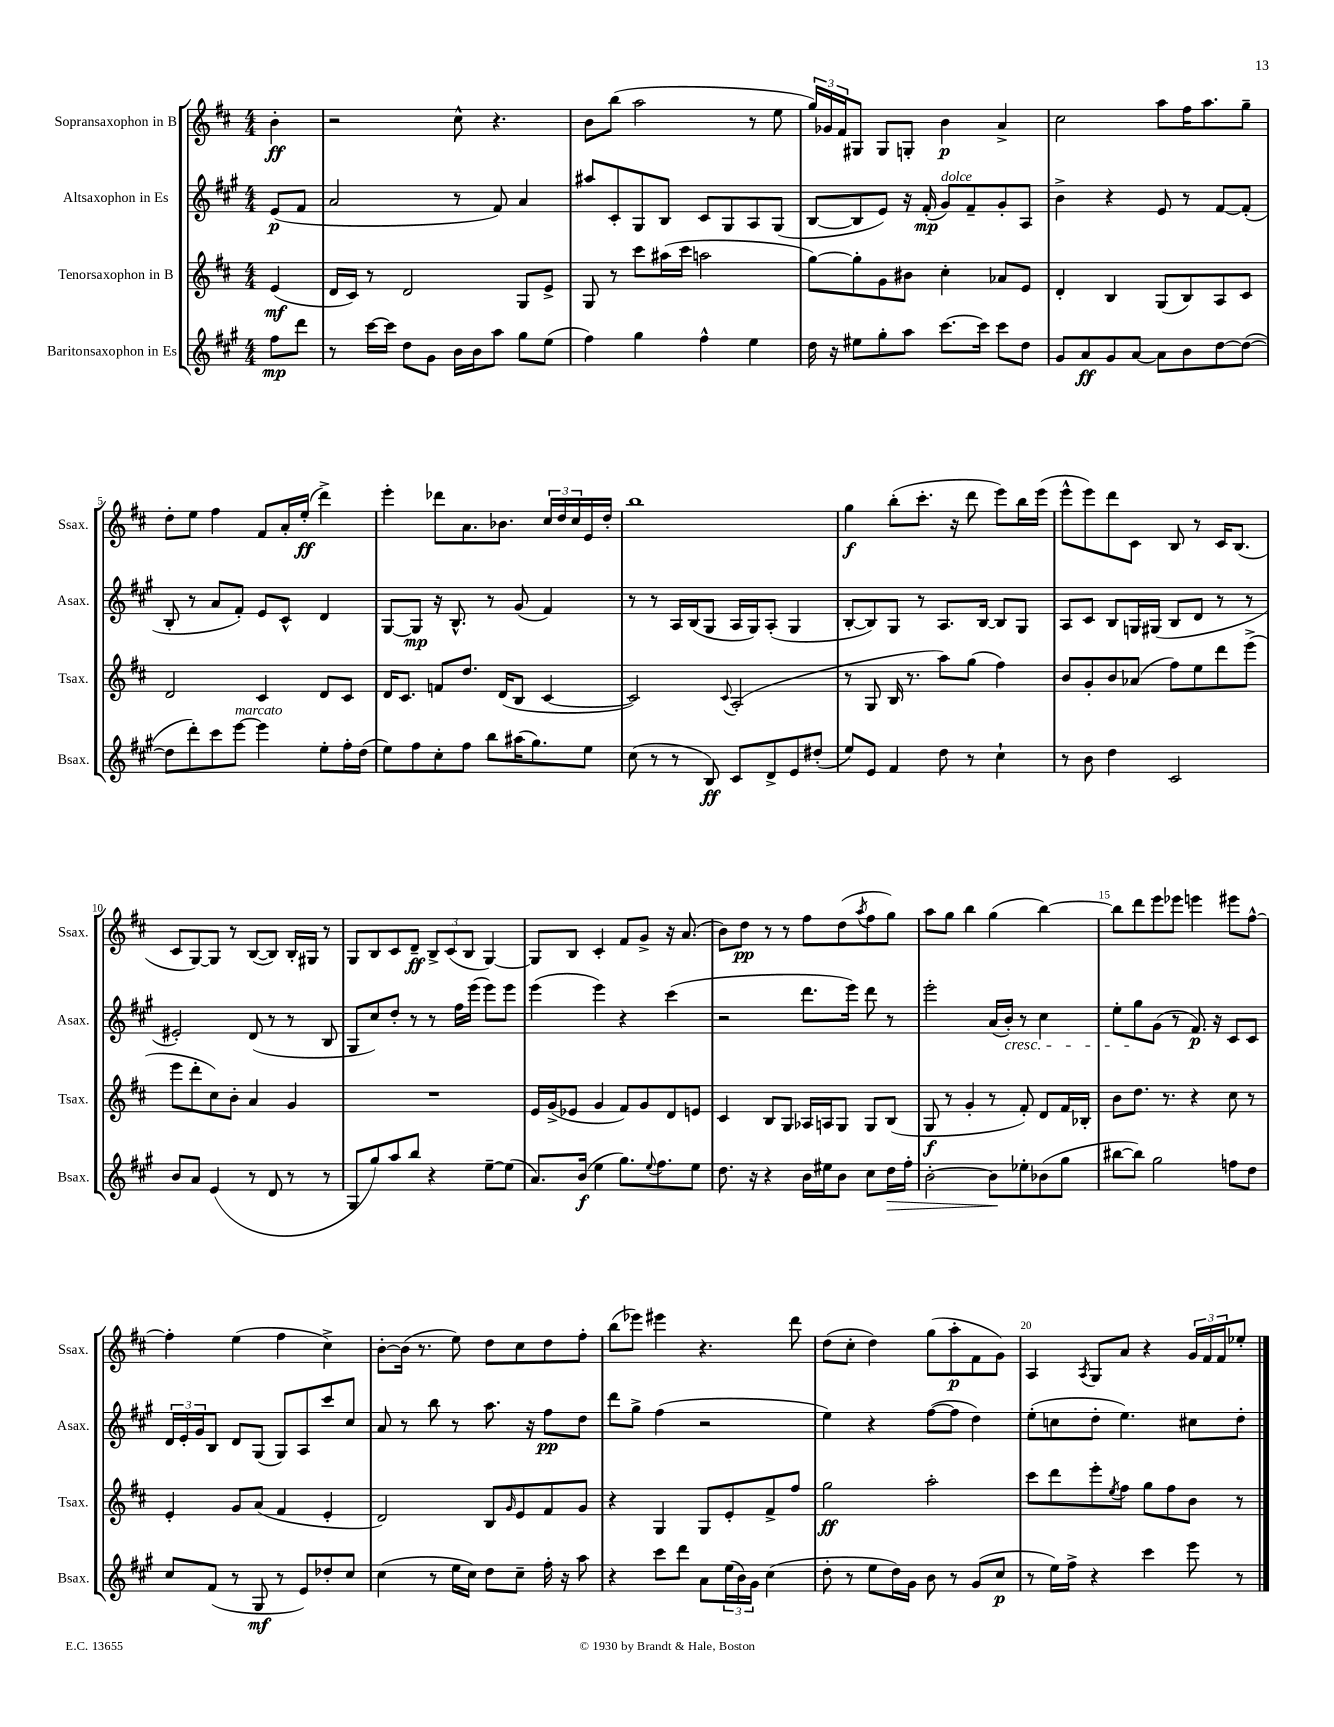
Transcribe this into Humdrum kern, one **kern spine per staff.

**kern	**kern	**kern	**kern
*staff4	*staff3	*staff2	*staff1
*clefG2	*clefG2	*clefG2	*clefG2
*k[f#c#g#]	*k[f#c#]	*k[f#c#g#]	*k[f#c#]
*M4/4	*M4/4	*M4/4	*M4/4
8ff#\L	(4e/	(8e/L	4b'\
8ddd\J	.	8f#/J	.
=	=	=	=
8r	16d/LL	2a/	2r
.	16c#/JJ)	.	.
[16ccc#\LL	8r	.	.
16ccc#\]JJ	.	.	.
8dd\L	2d/	.	.
8g#\J	.	.	.
16b\LL	.	8r	8cc#^^\
16b\J	.	.	.
8aa\J	.	8f#/)	4.r
8gg#\L	8G/L	4a/	.
(8ee\J	8e^/J	.	.
=	=	=	=
4ff#\)	8G/	8aa#/L	8b\L
.	8r	8c#'/	(8bb\J
4gg#\	8ccc#\L	8G#/	2aa\
.	(16aa#\L	8B/J	.
.	16ccc#\JJ	.	.
4ff#^^\	2aa\	8c#/L	.
.	.	8G#/	.
4ee\	.	8A/	8r
.	.	(8G#/J	8ee\
=	=	=	=
16dd\	[8gg\L)	[8B/L	24gg/LL)
.	.	.	24g-/
16r	.	.	.
.	.	.	24f#/J
8ee#\L	8gg'\]	8B/]	8G#/J
8gg#'\	8g\	8e/J)	8G#/L
8aa\J	8b#\J	16r	8G'/J
.	.	(16f#'/	.
[8.ccc#\L	4cc#'\	8g#/L)	4b\
.	.	8f#~/	.
16ccc#\]Jk	.	.	.
8ccc#\L	8a-/L	8g#'/	4a^/
8dd\J	8e/J	8A/J	.
=	=	=	=
8g#/L	4d'/	4b^\	2cc#\
8a/	.	.	.
8g#/	4B/	4r	.
[8a/J	.	.	.
8a\]L	(8G/L	8e/	8aa\L
8b\	8B/)	8r	16ff#\K
.	.	.	8.aa\
[8dd\	8A/	[8f#/L	.
(8dd\_J	8c#/J	(8f#'/]J	8gg~\J
=	=	=	=
8dd\]L	2d/	8B'/	8dd'\L
8ddd'\)	.	8r	8ee\J
8ccc#\	.	8a/L	4ff#\
[8eee\J	.	8f#'/J)	.
4eee\]	4c#/	8e/L	8f#/L
.	.	8c#^^/J	16a'/L
.	.	.	(16ee'/JJ
8ee'\L	8d/L	4d/	4ddd^\)
16ff#'\L	8c#/J	.	.
(16dd\JJ	.	.	.
=	=	=	=
8ee\L)	16d/LK	[8G#/L	4eee'\
.	8.c#/J	.	.
8ff#\	.	8G#/]J	.
8cc#'\	8f/L	16r	8ddd-\L
.	.	8.B^^/	.
8ff#\J	8.dd/J	.	8.a\
8bb\L	.	8r	.
.	(16d/LK	.	8.b-\J
(16aa#\K	8B/J	(8g#/	.
8.gg#\)	.	.	.
.	[4c#/	4f#/)	24cc#/LL
.	.	.	24dd/
.	.	.	24cc#/
8ee\J	.	.	16e/
.	.	.	16dd'/JJ
=	=	=	=
(8cc#\	2c#/])	8r	1bb
8r	.	8r	.
8r	.	16A/LL	.
.	.	(16B/J	.
8B/)	.	8G#/J	.
.	8qqc#/	.	.
8c#/L	(2A'/	16A/LL	.
.	.	16G#/J)	.
8d^/	.	(8A'/J	.
8e/	.	4G#/	.
(8dd#'/J	.	.	.
=	=	=	=
8ee/L)	8r	[8B'/L	4gg\
8e/J	8G/	8B/])	.
4f#/	16B/	8G#/J	(8bb'\L
.	8.r	.	.
.	.	8r	8.ccc#'\J
8dd\	8aa\L)	8.A/L	.
.	.	.	16r
8r	(8gg\J	.	8ddd\
.	.	[16B/Jk	.
4cc#`\	4ff#\)	8B/]L	8eee\L)
.	.	8G#/J	16bb\L
.	.	.	(16eee\JJ
=	=	=	=
8r	8b/L	8A/L	8eee^^\L
8b\	8g'/	8c#/J	8eee\)
4dd\	8b/	8B/L	8ddd\
.	(8a-/J	16G/L	8c#\J
.	.	(16G#/JJ	.
2c#/	8ff#\L)	8B/L	8B/
.	8ee\	8d/J	8r
.	8ddd\	8r	16c#/LK
.	.	.	(8.B/J
.	(8eee^\J	8r	.
=	=	=	=
8b/L	8eee\L	2e#'/)	8c#/L
8a/J	8ddd'\	.	[8G/)
(4e/	8cc#\)	.	8G/]J
.	8b'\J	.	8r
8r	4a/	(8d/	([8B/L
8d/	.	8r	8B/]J)
8r	4g/	8r	16B'/LL
.	.	.	16G#/JJ
8r	.	8B/	8r
=	=	=	=
8G#/L	1r	8G#/L	8G/L
8gg#/)	.	8cc#/)	8B/
8aa/	.	8dd'/J	8c#/
8bb/J	.	8r	8d~/J
4r	.	8r	12B^/L
.	.	.	(12c#/
.	.	16ff#\LL	.
.	.	.	12B/J
.	.	(16eee\JJ	.
[8ee~\L	.	8eee\L)	[4G/)
(8ee\]J	.	8eee\J	.
=	=	=	=
8.a/L)	16e/LL	(4eee\	8G/]L
.	(16g^/J	.	.
.	8e-/J	.	8B/J
(16b/Jk	.	.	.
4ee\	4g/	4eee\)	4c#'/
8.gg#\L)	8f#/L)	4r	8f#/L
.	8g/	.	8g^/J
8qqee/	.	.	.
8.ff#\	.	.	.
.	8d/	(4ccc#\	16r
.	.	.	(8.a/
8ee\J	8e/J	.	.
=	=	=	=
8.dd\	4c#/	2r	8b\L)
.	.	.	8dd\J
16r	.	.	.
4r	8B/L	.	8r
.	8G/J	.	8r
16b\LL	16A-/LL	8.ddd\L	8ff#\L
16ee#\J	16A/J	.	.
8b\J	8G/J	.	(8dd\
.	.	16eee\Jk)	.
.	.	.	8qaa/
8cc#\L	8G/L	8ddd\	8ff#\
16dd\L	(8B/J	8r	8gg\J)
16ff#'\JJ	.	.	.
=	=	=	=
[2b'\	8G/	2eee'\	8aa\L
.	8r	.	8gg\J
.	4g'/	.	4bb\
8b\]L	8r	(16a/LL	(4gg\
.	.	16b'/JJ)	.
8ee-'\	8f#'/)	8r	.
(8b-\	8d/L	4cc#\	[4bb\)
8gg#\J	16f#/L	.	.
.	16B-'/JJ	.	.
=	=	=	=
[8bb#\L	8b\L	8ee'\L	8bb\]L
8bb#\]J)	8.dd\J	8gg#\	8ddd\
2gg#\	.	(8g#\J	8eee\
.	8.r	.	.
.	.	8r	8eee-\J
.	4r	8.f#/)	4eee\
.	.	16r	.
8ff\L	8cc#\	8c#/L	8eee#\L
8dd\J	8r	8c#/J	[8ff#^^\J
=	=	=	=
8cc#/L	4e'/	24d/LL	4ff#'\]
.	.	24e'/	.
.	.	24g#/J	.
(8f#/J	.	8B/J	.
8r	8g/L	8d/L	(4ee\
8G#/	(8a/J	(8G#/J	.
8r	4f#/	8G#/L)	4ff#\
8e/L)	.	8A/	.
8dd-'/	4e'/	8ccc#/	4cc#^\)
8cc#/J	.	8cc#/J	.
=	=	=	=
(4cc#\	2d/)	8a/	[8b'\L
.	.	8r	(16b\]Jk
.	.	.	8.r
8r	.	8bb\	.
16ee\LL	.	8r	8ee\)
16cc#\JJ)	.	.	.
8dd\L	8B/L	8.aa\	8dd\L
.	16qqg/	.	.
8cc#~\J	8e/	.	8cc#\
.	.	16r	.
16ff#'\	8f#/	8ff#\L	8dd\
16r	.	.	.
8aa\	8g/J	8dd\J	8ff#'\J
=	=	=	=
4r	4r	8ddd\L	(8bb\L
.	.	8gg#^\J	8eee-\J)
8ccc#\L	4G/	(4ff#\	4eee#\
8ddd\J	.	.	.
8a\L	8G/L	2r	4.r
(24ee\L	8e'/	.	.
24b\)	.	.	.
24g#\JJ	.	.	.
(4cc#\	8f#^/	.	.
.	8ff#/J	.	8ddd\
=	=	=	=
8dd'\	2gg\	4ee\)	(8dd\L
8r	.	.	8cc#'\J
8ee\L	.	4r	4dd\)
16dd\L)	.	.	.
16g#\JJ	.	.	.
8b\	2aa'\	([8ff#\L	(8gg\L
8r	.	8ff#\]J	8aa'\
(8g#/L	.	4dd\)	8f#\
8cc#/J	.	.	8g\J)
=	=	=	=
8r	8ccc#\L	(8ee'\L	4A/
16ee\LL)	8ddd\	8cc\	.
16ff#^\JJ	.	.	.
.	.	.	8qA/
4r	8eee'\	8dd'\J	8G/L
.	8qee/	.	.
.	8ff#\J	4.ee\)	8a/J
4ccc#\	8gg\L	.	4r
.	8ff#\	.	.
8eee\	8b\J	8cc#\L	24g/LL
.	.	.	24f#/
.	.	.	24f#/J
8r	8r	8dd'\J	8ee-'/J
==	==	==	==
*-	*-	*-	*-
